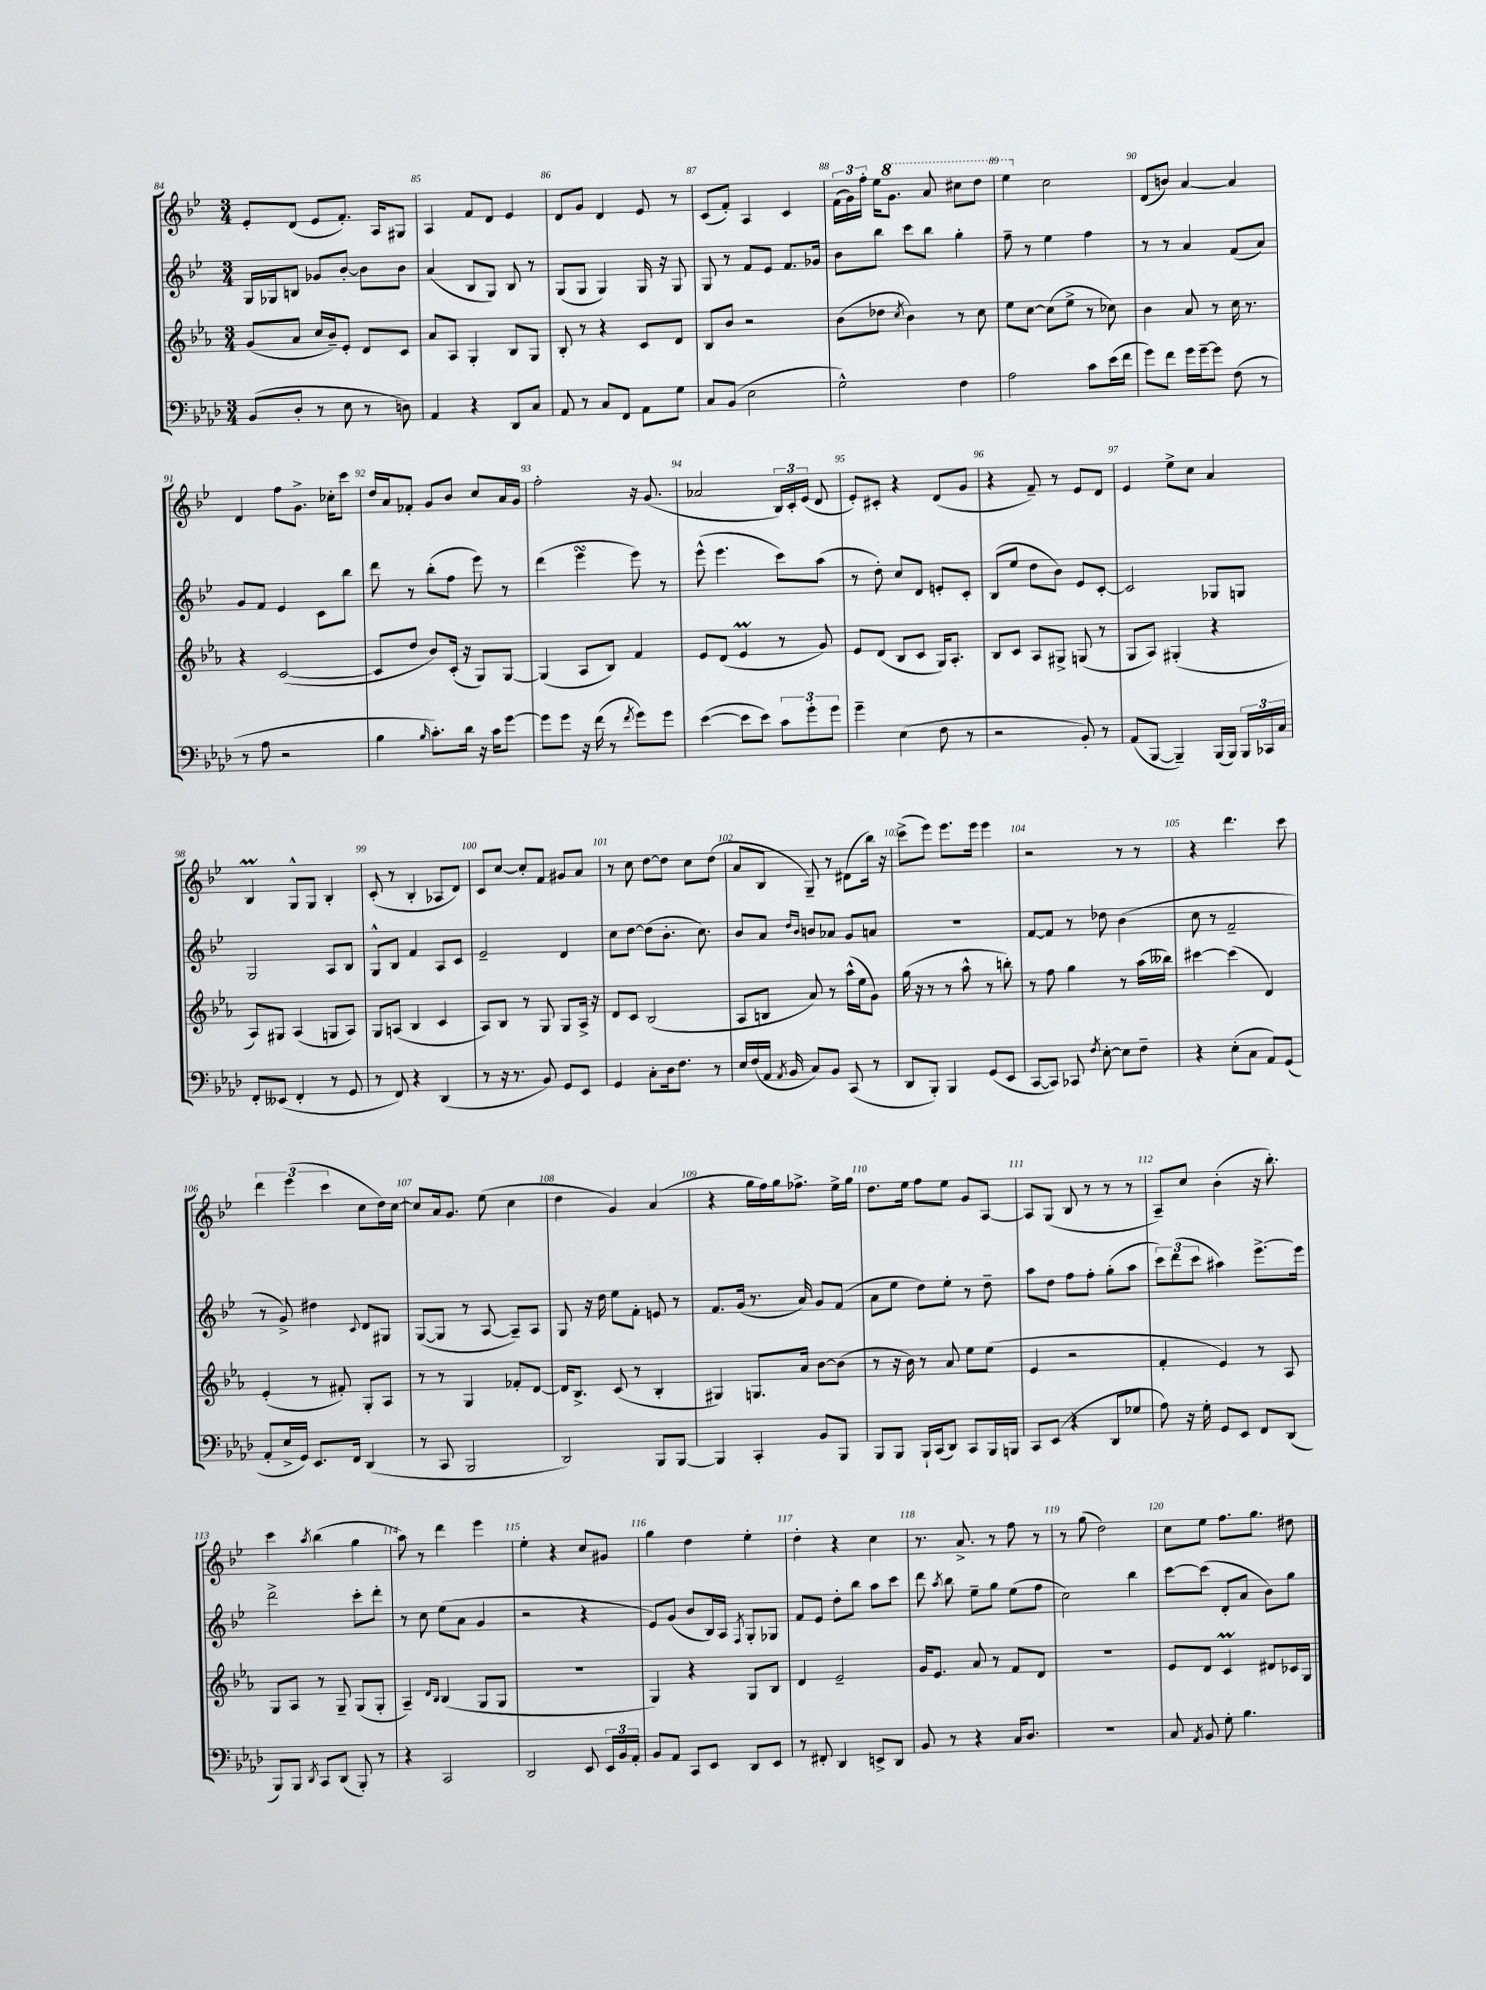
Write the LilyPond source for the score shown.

<<
\new StaffGroup <<
\new Staff = "s0" {
    \clef treble \key bes \major \numericTimeSignature \time 3/4
    \autoBeamOff ees'8[-. d'8]( ees'8[ f'8.]-.) a16[ gis8] |
    a4 f'8[ d'8] ees'4 |
    d'8[ g'8] d'4 ees'8 r8 |
    c'8[( f'8]-.) a4 c'4 |
    \tuplet 3/2 { f'16[( g'16) f''16]-. } ees''16[ \ottava #1 g''8.] a''8 cis'''8[ d'''8] |
    ees'''4 \ottava #0 c''2 |
    d'8[( b'8]) a'4~ a'4 |
    d'4 f''8[ g'8.]-> ces''16[-. c'''8] |
    d''16[ a'16 fes'8]-. g'8[ bes'8] c''8[ a'16 g'16] |
    f''2-. r16 g'8.( |
    aes'2 \tuplet 3/2 { bes16[) c'16-. ees'16]( } d'8 |
    ees'8[-.) cis'8]-. r4 d'8[( g'8] |
    r4 f'8--) r8 ees'8[ d'8] |
    ees'4 ees''8[-> c''8] a'4 |
    bes4\prall g8[-^ g8] bes4-. |
    c'8-.( r8 bes4-. aes8[ d'8]) |
    c'8[ c''8]~ c''8[-. f'8] gis'8[ a'8] |
    r8 c''8 d''8[~ d''8] c''8[ d''8]( |
    a'8[ bes8] g8--) r8 dis'8[( bes''16]) r16 |
    c'''8[->( ees'''8]) ees'''8.[ ees'''16] ees'''4 |
    r2 r8 r8 |
    r4 d'''4. c'''8 |
    \tuplet 3/2 { d'''4 ees'''4( c'''4 } c''8[ d''16) c''16]~ |
    c''8[ a'16 g'8.] ees''8( c''4 |
    d''4 g'4) a'4( |
    r4 g''16[ f''16) g''16 fes''8.]-> ees''16[-> g''16] |
    d''8.[ ees''16] f''8[ ees''8] g'8[ a8]~ |
    a8[ g8]( bes8 r8 r8 r8 |
    a8[--) c''8] bes'4-.( r16 bes''8.-.) |
    c'''4 \acciaccatura { a''8 } bes''4( g''4 |
    a''8) r8 d'''4 ees'''4 |
    ees''4-. r4 c''8[ gis'8] |
    g''4 d''4 ees''4-. |
    d''4-. r4 c''4 |
    r8. a'8.-> r8 f''8 r8 |
    r8 g''8( d''2) |
    c''8[ ees''8] f''8.[ g''8.] dis''8 \bar "|." |
}
\new Staff = "s1" {
    \clef treble \key bes \major \numericTimeSignature \time 3/4
    \autoBeamOff g16[ ges16 b8] ges'8[ bes'8]~-. bes'8[ bes'8] |
    a'4( bes8[ g8]) bes8 r8 |
    g8[( g8] g4) g16 r16 g8 |
    g8 r8 f'8[ ees'8] f'8.[ ges'16] |
    bes'8[ bes''8] c'''8[ bes''8] g''4-. |
    f''8-- r8 ees''4 f''4 |
    r8 r8 a'4 f'8[( a'8]) |
    g'8[ f'8] ees'4 c'8[ bes''8] |
    d'''8 r8 bes''8[-.( f''8] ees'''8) r8 |
    d'''4( ees'''4\turn ees'''8) r8 |
    ees'''8-^( ees'''4. c'''8[) a''8]( |
    r8 d''8-.) c''8[ d'8] e'8[-. c'8]-. |
    bes8[( ees''8] d''8[ bes'8]) ees'8[ c'8]~-. |
    c'2 ges8[ g8] |
    g2 a8[ bes8] |
    g8[-^ bes8] f'4 a8[ c'8] |
    ees'2-- d'4 |
    c''8[ d''8]~ d''8[( bes'8.]-. c''8.) |
    bes'8[ a'8] \grace { d''16[ bes'16] } b'8[ aes'8] g'8[ a'8] |
    R2. |
    f'8[~ f'8] r8 des''8 bes'4( |
    c''8 r8 f'2-- |
    r8 g'8->) dis''4 \appoggiatura { c'8 } d'8[ gis8] |
    g8[~( g8] r8 a8~ a8[--) a8] |
    g8 r16 d''16 ees''8[ f'8]-. e'8 r8 |
    f'8.[ g'16]( r8. a'16) g'8[ f'8]( |
    a'8[ ees''8] d''8[) ees''8]-. r8 d''8-- |
    a''8[ d''8] f''8[ f''8]-. g''8[-.( a''8] |
    \tuplet 3/2 { c'''8[) d'''8( c'''8] } ais''4) ees'''8.[~-> ees'''16] |
    d'''2-> c'''8[-. d'''8]-. |
    r8 c''8 ees''8[( a'8] g'4 |
    r2 r4 |
    ees'8[) g'8]( bes'8[ bes16) a16] \acciaccatura { f8 } g8[-. ges8] |
    f'8[ ees'8] d''8[-. bes''8] a''8[ c'''8] |
    d'''8 \acciaccatura { a''8 } bes''8 ees''8[-- g''8] ees''8[( f''8] |
    c''2) bes''4 |
    c'''8[~ c'''8]( d'8[-. a'8] bes'8[) g''8] \bar "|." |
}
\new Staff = "s2" {
    \clef treble \key ees \major \numericTimeSignature \time 3/4
    \autoBeamOff g'8[( aes'8] c''16[ bes'16--) ees'8]-. d'8[ c'8] |
    aes'8[ aes8] g4-. bes8[ g8] |
    bes8-. r8 r4 c'8[ d'8] |
    bes8[ bes'8] r2 |
    bes'8[( des''8] \acciaccatura { c''8 } bes'4) r8 c''8 |
    ees''8[ c''8]~ c''8[( ees''8]-> r8 ces''8) |
    bes'4 aes'8 r8 c''16 r8. |
    r4 c'2~( |
    c'8[ d''8] bes'8[) c'16]-.( r16 g8[) g8]~ |
    g4( aes8[ bes8]) f'4 |
    ees'8[ d'8]( ees'4\prall r8 g'8) |
    ees'8[ d'8]( bes8[ c'8] g16[) aes8.]-. |
    bes8[ c'8] aes8[ gis8]-> g8( r8 |
    g8[ aes8]) gis4-.( r4 |
    aes8[) gis8] aes4( g8[ aes8]) |
    g8[ a8]( bes4 c'4 |
    aes8[) bes8] r8 g8 g8[ aes16]-> r16 |
    d'8[ c'8] bes2( |
    aes8[ b8] aes'8) r8 aes''16[-^( ees''16 g'8]) |
    g''16( r16 r8 r8 aes''8-^ r8 b''8-.) |
    r8 f''8 g''4 r8 aes''16[( beses''16]) |
    cis'''4~ cis'''4( d'4) |
    ees'4-.( r8 fis'8-.) g8[-. aes8] |
    r8 r8 g4 fes'8[-. d'8]~ |
    d'16[ bes8.]-> c'8( r8 bes4-. |
    gis4) g8.[ aes'16] bes'8[~ bes'8]( |
    r8 r16 bes'16) r8 aes'8 ees''8[ ees''8]( |
    ees'4 r2 |
    f'4-. ees'4) r8 aes8 |
    g8[ aes8] r8 g8-- g8[( g8]-. |
    aes4--) \grace { d'16[ bes16] } bes4( g8[ g8] |
    R2. |
    g4) r4 g8[ bes8] |
    d'4 ees'2-- |
    g'16[ ees'8.] aes'8 r8 f'8[ d'8] |
    R2. |
    ees'8[ d'8] c'4\prall dis'8[ ces'16 g16] \bar "|." |
}
\new Staff = "s3" {
    \clef bass \key aes \major \numericTimeSignature \time 3/4
    \autoBeamOff bes,8[( des8]-. r8 ees8 r8 d8) |
    aes,4 r4 des,8[ c8] |
    aes,8 r8 c8[ f,8] aes,8[ g8] |
    c8[ bes,8]( ees2 |
    g2-^) f4 |
    aes2 c'8[ ees'16( f'16] |
    g'8[) f'8] g'16[ g'16~-- g'8] f8( r8 |
    r8 aes8 r2 |
    bes4 \grace { bes16 } c'8.[-.) des'16] r16 c'16[ g'8]~ |
    g'8[ g'8] r16 f'16( r8 \acciaccatura { f'8 } g'8[) g'8] |
    ees'4~( ees'8[ ees'8]) \tuplet 3/2 { c'8[ g'8-. g'8] } |
    g'4-- ees4( f8 r8 |
    r2 bes,8-.) r8 |
    aes,8[( bes,,8]~ bes,,4--) bes,,16[( bes,,16]) \tuplet 3/2 { bes,,16[ ces,16 c16] } |
    f,8[-. eeses,8]( f,4-. r8 g,8 |
    r8 f,8) r4 des,4( |
    r8 r16 r8. bes,8) g,8[ ees,8] |
    g,4 c8[-. des16 f8.] r8 |
    ees16[ f16( aes,16] \acciaccatura { aes,8 } bes,16 c8[) bes,8] c,8( r8 |
    des,8[ bes,,8]-.) bes,,4 g,8[( ees,8] |
    c,8[~ c,8]) ces,8 \acciaccatura { f8 } ees8~-. ees8[ f8]-- |
    r4 ees8[-.( c8] aes,8[) g,8]( |
    aes,8[-. ees16-> g,16]) ees,8.[ f,16] des,4( |
    r8 c,8 bes,,2 |
    des,2) bes,,8[ bes,,8]~ |
    bes,,4 c,4-. bes,8[ bes,,8] |
    bes,,8[ bes,,8] bes,,16[-! c,16( des,8]) c,8[ bes,,16 b,,16] |
    c,8[ ees,8]( r4 des,8[ ges8] |
    aes8) r16 g16-. g,8[ ees,8] f,8[ des,8]( |
    bes,,8[) bes,,8] \acciaccatura { des,8 } c,8[ des,8]( bes,,8-.) r8 |
    r4 c,2 |
    des,2 ees,8 \tuplet 3/2 { ees,16[ bes,16 aes,16]-. } |
    bes,8[ aes,8] c,8[ ees,8] des,8[ ees,8] |
    r8 fis,8-. des,4 e,8[-> des,8] |
    bes,8 r8 r4 c16[ des8.] |
    R2. |
    c8 \acciaccatura { aes,8 } bes,8 g8-. bes4. \bar "|." |
}
>>
>>
\layout { \context { \Score currentBarNumber = #84 \override BarNumber.break-visibility = ##(#f #t #t) barNumberVisibility = #all-bar-numbers-visible } }
